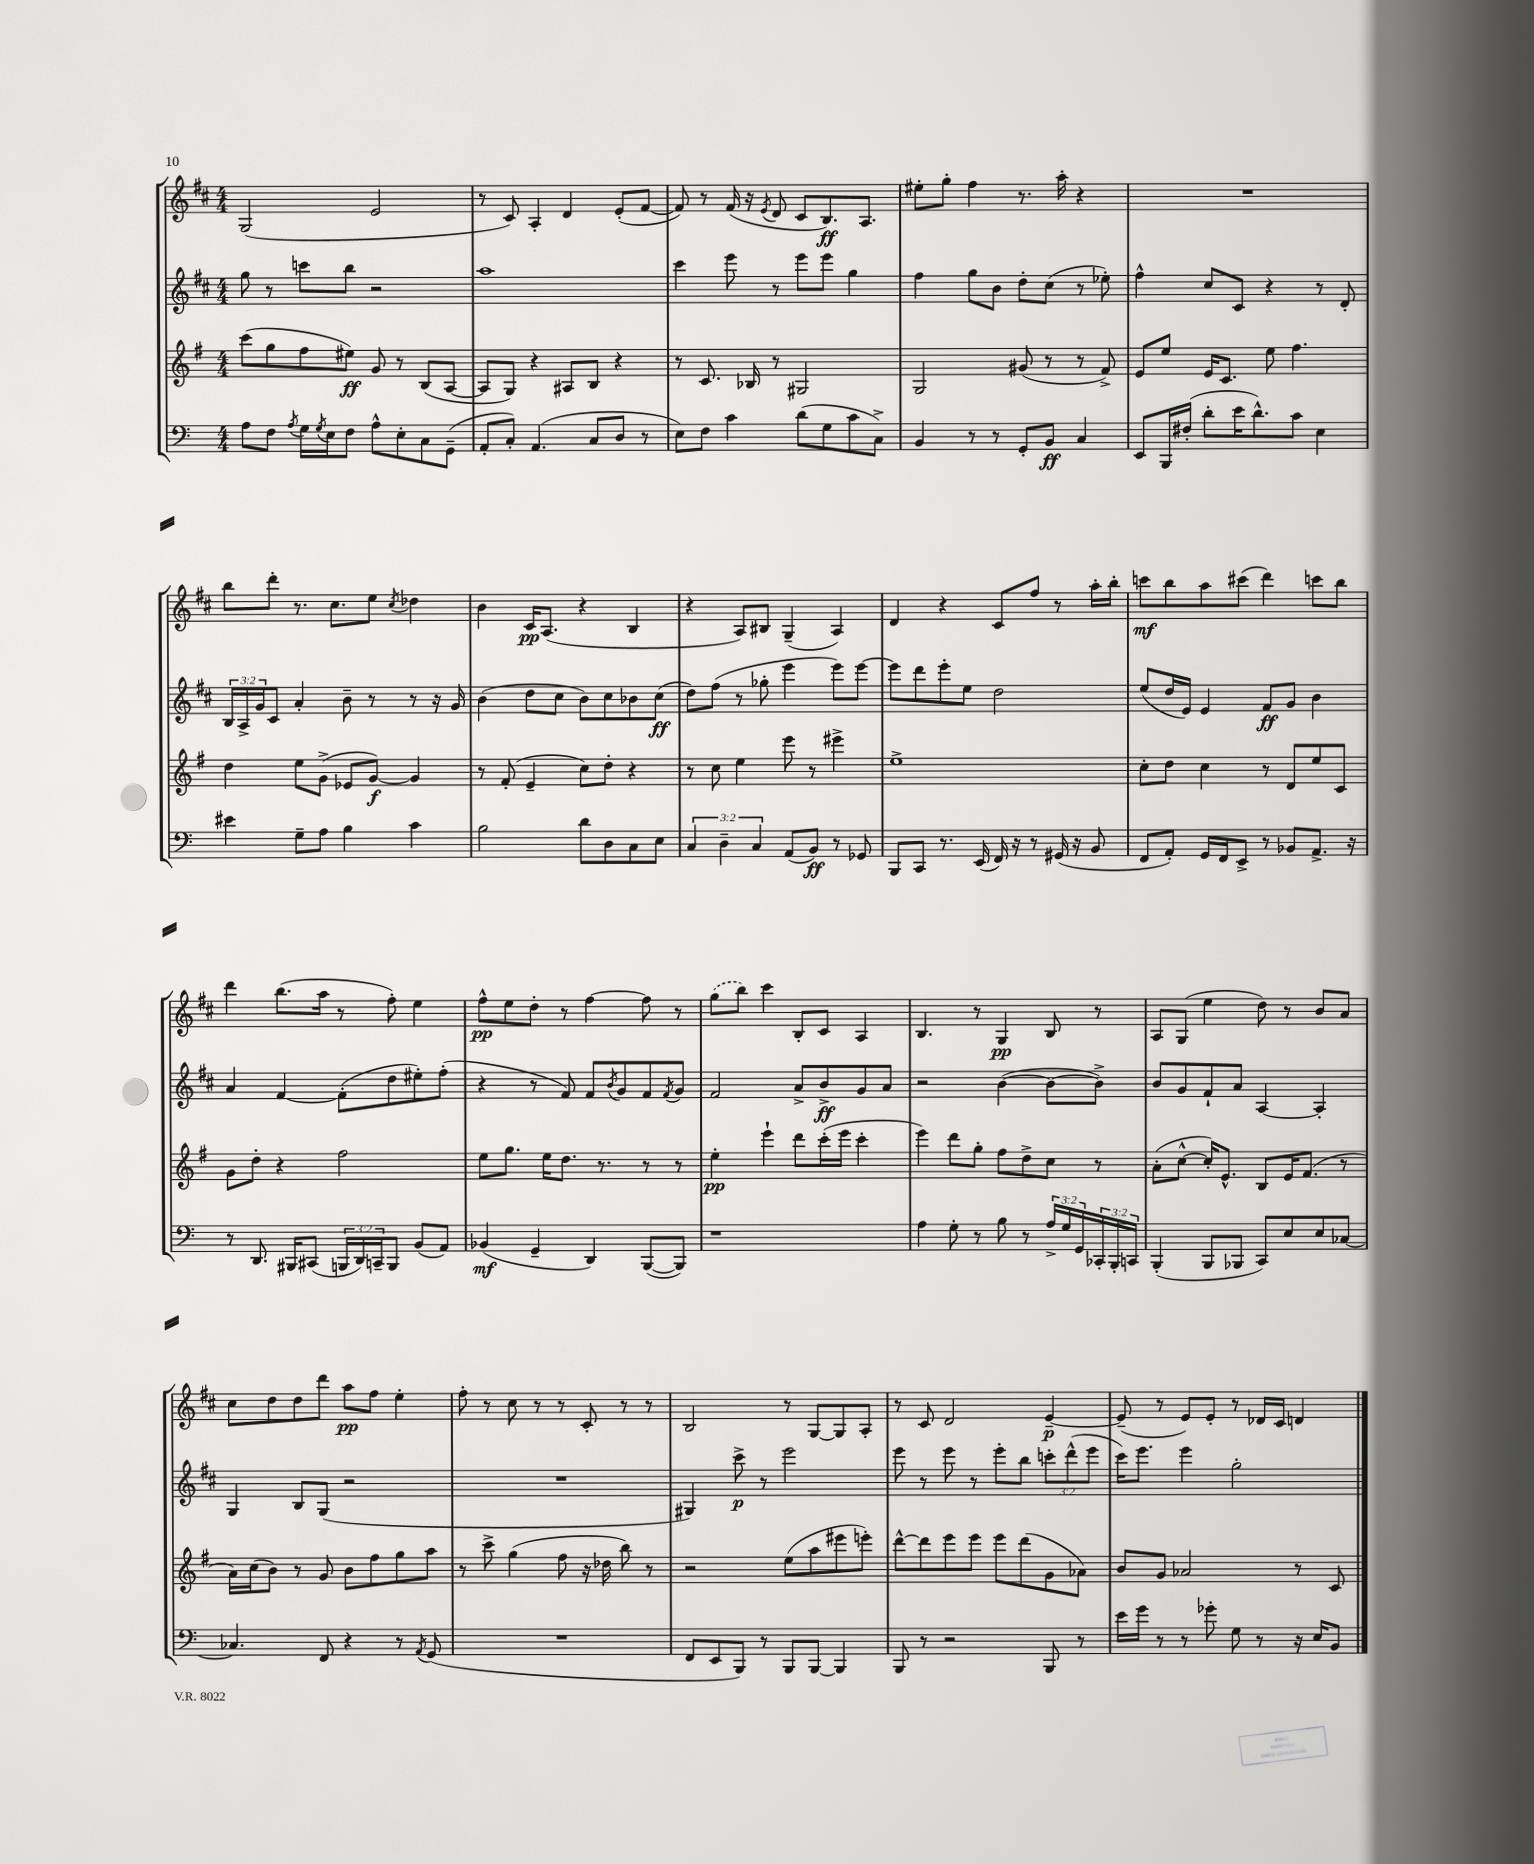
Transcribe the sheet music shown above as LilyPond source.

<<
\new StaffGroup <<
\new Staff = "s0" {
    \clef treble \key d \major \numericTimeSignature \time 4/4
    g2( e'2 |
    r8 cis'8) a4-. d'4 e'8-.( fis'8~ |
    fis'8) r8 fis'16( r16 \acciaccatura { e'8 } d'8 cis'8 b8.\ff) a8. |
    eis''8-. g''8-. fis''4 r8. a''16-. r4 |
    R1 |
    b''8 d'''8-. r8. cis''8. e''8 \acciaccatura { cis''8 } des''4 |
    b'4 cis'16\pp a8.( r4 b4 |
    r4 a8) bis8 g4--( a4) |
    d'4 r4 cis'8 fis''8 r8 a''16-. b''16-. |
    c'''8\mf b''8 a''8 cis'''8( d'''4) c'''8 b''8 |
    d'''4 b''8.( a''16 r8 fis''8-.) e''4 |
    fis''8-^\pp e''8 d''8-. r8 fis''4~ fis''8 r8 |
    \once \slurDashed g''8( b''8) cis'''4 b8-. cis'8 a4 |
    b4. r8 g4\pp b8 r8 |
    a8 g8( e''4 d''8) r8 b'8 a'8 |
    cis''8 d''8 d''8 d'''8 a''8\pp fis''8 e''4-. |
    fis''8-. r8 cis''8 r8 r8 cis'8-. r8 r8 |
    b2 r8 g8~ g8 a8-. |
    r8 cis'8 d'2 e'4~--\p |
    e'8--( r8 e'8) e'8-. r8 des'16 cis'16 d'4 \bar "|." |
}
\new Staff = "s1" {
    \clef treble \key d \major \numericTimeSignature \time 4/4 \override Staff.TupletNumber.text = #tuplet-number::calc-fraction-text
    g''8 r8 c'''8 b''8 r2 |
    a''1 |
    cis'''4 e'''8 r8 e'''8 e'''8 g''4 |
    fis''4 g''8 b'8 d''8-. cis''8( r8 ees''8-.) |
    fis''4-^ cis''8 cis'8 r4 r8 d'8-. |
    \tuplet 3/2 { b16 a16-> g'16 } cis'8 a'4-. b'8-- r8 r8 r16 g'16 |
    b'4( d''8 cis''8 b'8) cis''8 bes'8 cis''8\ff( |
    d''8) fis''8( r8 ges''8-. e'''4 e'''8) e'''8~ |
    e'''8 d'''8 e'''8-. e''8 d''2 |
    e''8( d''16 e'16) e'4 fis'8\ff g'8 b'4 |
    a'4 fis'4~ fis'8-.( d''8 eis''8-.) fis''8-.( |
    r4 r8 fis'8) fis'8 \acciaccatura { b'8 } g'8 fis'8 \acciaccatura { fis'8 } g'8 |
    fis'2 a'8-> b'8->\ff g'8 a'8 |
    r2 b'4~( b'8~ b'8->) |
    b'8 g'8 fis'8-! a'8 a4~ a4-. |
    g4 b8 g8( r2 |
    R1 |
    gis4) cis'''8->\p r8 e'''2 |
    e'''8 r8 e'''8 r8 e'''8-. b''8 \tuplet 3/2 { c'''8-. d'''8-^( e'''8 } |
    cis'''16) e'''8. e'''4 g''2-. \bar "|." |
}
\new Staff = "s2" {
    \clef treble \key g \major \numericTimeSignature \time 4/4
    c'''8( g''8 fis''8 eis''8\ff) g'8 r8 b8( a8~ |
    a8 g8) r4 ais8 b8 r4 |
    r8 c'8. bes16 r8 gis2 |
    g2 gis'8( r8 r8 fis'8->) |
    e'8 e''8 e'16 c'8. e''8 fis''4. |
    d''4 e''8 g'8->( ees'8 g'8~\f) g'4 |
    r8 fis'8-.( e'4-- c''8) d''8-. r4 |
    r8 c''8 e''4 e'''8 r8 eis'''4-> |
    e''1-> |
    c''8-. d''8 c''4 r8 d'8 e''8 c'8 |
    g'8 d''8-. r4 fis''2 |
    e''8 g''8. e''16 d''8. r8. r8 r8 |
    e''4-.\pp e'''4-! d'''8 c'''16-.( e'''16 c'''4-. |
    e'''4) d'''8 g''8-. fis''8 d''8-> c''8 r8 |
    a'8-.( c''8~-^ c''16-.) e'8.-^ b8 e'16 fis'8.( r8 |
    a'16) c''16( b'8) r8 g'8 b'8 fis''8 g''8 a''8 |
    r8 c'''8-> g''4( fis''8 r16 des''16 b''8) r8 |
    r2 e''8( a''8 eis'''8 e'''8-.) |
    d'''8~-^ d'''8 e'''8 e'''8 e'''8 d'''8( g'8 aes'8) |
    b'8 g'8 aes'2 r8 c'8 \bar "|." |
}
\new Staff = "s3" {
    \clef bass \key c \major \numericTimeSignature \time 4/4 \override Staff.TupletNumber.text = #tuplet-number::calc-fraction-text
    a8 f8 \acciaccatura { a8 } g16 \acciaccatura { g8 } e16 f8 a8-^ e8-. c8 g,8--( |
    a,8-. c8-.) a,4.( c8 d8 r8 |
    e8) f8 c'4 d'8( g8 c'8 c8->) |
    b,4 r8 r8 g,8-. b,8\ff c4 |
    e,8 b,,16 fis16-.( d'8-. e'16 d'8.-^) c'8 e4 |
    eis'4 g8-- a8 b4 c'4 |
    b2 d'8 d8 c8 e8 |
    \tuplet 3/2 { c4 d4-- c4 } a,8( b,8\ff) r8 ges,8 |
    b,,8 c,8 r8. e,16( f,16) r16 r8 gis,16( r16 b,8 |
    f,8 a,8-.) g,16 f,16 e,8-> r8 bes,8 a,8.-> r16 |
    r8 d,8. bis,,16 cis,8( \tuplet 3/2 { b,,16 d,16) c,16-- } b,,8 b,8( a,8) |
    bes,4\mf( g,4-- d,4) b,,8~( b,,8) |
    r1 |
    a4 g8-. r8 b8 r8 \tuplet 3/2 { a16-> g16 g,16 } \tuplet 3/2 { ces,16-. b,,16-. c,16 } |
    b,,4-.( b,,8 bes,,8 c,8) e8 e8 ces8~ |
    ces4. f,8 r4 r8 \acciaccatura { a,8 } g,8( |
    R1 |
    f,8 e,8 b,,8) r8 b,,8 b,,8~ b,,4 |
    b,,8 r8 r2 b,,8 r8 |
    e'16 g'16 r8 r8 ges'8-. g8 r8 r16 e16 b,8 \bar "|." |
}
>>
>>
\layout { \context { \Score \remove "Bar_number_engraver" } }
